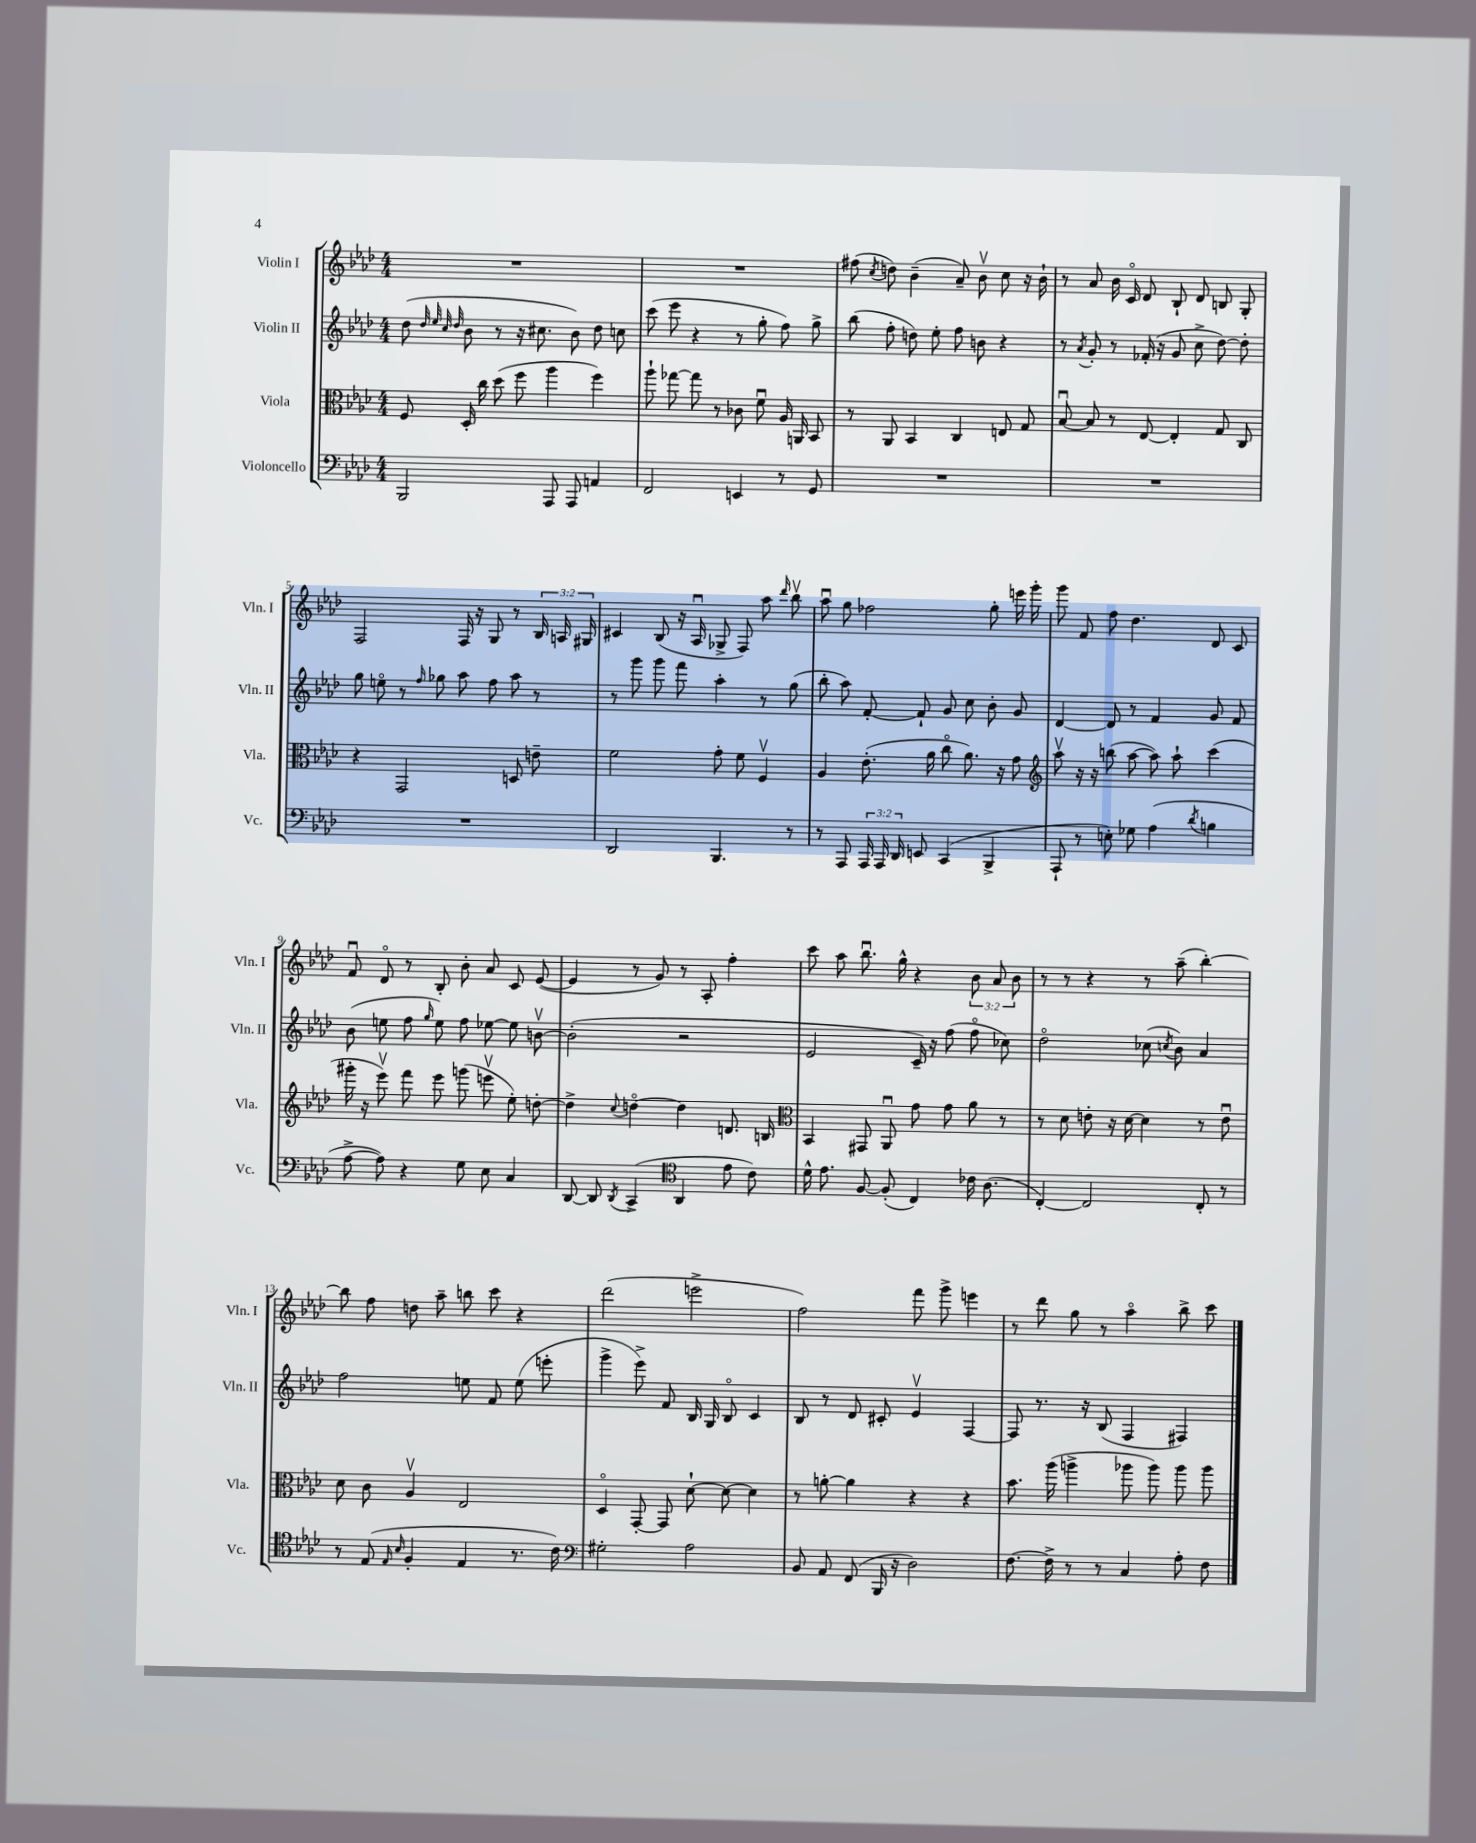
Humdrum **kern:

**kern	**kern	**kern	**kern
*staff4	*staff3	*staff2	*staff1
*clefF4	*clefC3	*clefG2	*clefG2
*k[b-e-a-d-]	*k[b-e-a-d-]	*k[b-e-a-d-]	*k[b-e-a-d-]
*M4/4	*M4/4	*M4/4	*M4/4
2BBB-	8F	(8dd-	1r
.	.	32qqdd-	.
.	.	32qqee-	.
.	.	32qqcc	.
.	.	32qqdd-	.
.	16D-'	8b-	.
.	16cc	.	.
.	(8dd-	8r	.
.	8ff	16r	.
.	.	8.cc#	.
8AAA-	4aa-	.	.
8AAA-	.	8b-)	.
4AA	4ff)	8dd-	.
.	.	8cc	.
=	=	=	=
2FF	8aa-`	(8ccc	1r
.	[8gg-	8eee-	.
.	8gg-]	4r	.
.	8r	.	.
4EE	8c-	8r	.
.	8fu	8gg'	.
8r	16A-	8ff)	.
.	16AA	.	.
8GG	8BB-	8gg^	.
=	=	=	=
1r	8r	(8bb-	(8ff#
.	.	.	8qcc
.	8AA-	8ff'	8dd)
.	4BB-	8dd)	(4b-~
.	.	8ee-'	.
.	4C	8ff	8a-~)
.	.	8b	8b-v
.	8E	4r	8cc
.	8G	.	16r
.	.	.	16b-`
=	=	=	=
1r	[8B-u	8r	8r
.	.	8qa-	.
.	8B-]	8g'	8a-
.	8r	8r	16b-
.	.	.	16co
.	[8E-	(16f-'	8d-
.	.	16r	.
.	4E-']	8g	8B-`
.	.	8cc^	8d-
.	8G	[8dd-)	8B
.	8C	8dd-']	8G'
=	=	=	=
1r	4r	8gg	2F
.	.	8eeo	.
.	2GG	8r	.
.	.	16qqff	.
.	.	8gg-	.
.	.	8aa-	16F
.	.	.	16r
.	.	8ff	8G
.	8D	8aa-	8r
.	8e~	8r	24B-
.	.	.	24A
.	.	.	24G#
=	=	=	=
2DD-	2f	8r	4c#
.	.	8ggg	.
.	.	8ggg	(8B-
.	.	8fff	16r
.	.	.	16A-u
4.BBB-	8g'	4aa-'	8G-^
.	8f	.	8F)
.	4Fv	8r	8aa-
.	.	.	16qqddd-
8r	.	(8gg	8bb-v
=	=	=	=
8r	4A-	8bb-'	8aa-u
8AAA-	.	8aa-)	8gg
24AAA-	(8.e-'	[8f'	2ff-
24AAA-	.	.	.
24DD-	.	.	.
8EE	.	8f`]	.
.	16a-	.	.
(4CC	8cco	8g	.
.	8.a-)	8cc	.
4BBB-^	.	8b-'	8gg'
.	16r	.	.
.	8g	8g	16eee
.	.	.	16ggg'
=	=	=	=
*	*clefG2	*	*
8AAA-`	8aa-v	[4d-	8ggg
8r	16r	.	8f
.	16r	.	.
8E')	(8bb	8d-]	8ff
8G-	[8aa-	8r	4.dd-
(4A-	8aa-])	4f	.
.	8aa-`	.	.
8qd-	.	.	.
4B	(4ccc	8g	8d-
.	.	8f	8c
=	=	=	=
[8A-^	16ggg#'	(8b-	8fu
.	16r	.	.
8A-])	8eee-v)	8ee	8d-o
4r	8fff	8ff	8r
.	.	16qqgg	.
.	8eee-	8ee)	8B-'
8G	(8ggg	8ff	8b-'
8E-	8eeev	[8ee-	8a-
4C	8ee-')	8ee-]	8c
.	[8dd'	[8bv	([8e-
=	=	=	=
[8DD-	4dd^]	(2b']	4e-]
8DD-]	.	.	.
8qDD-	8qqcc	.	.
(4CC^	[4ddo	.	8r
.	.	.	8g)
*clefC4	*	*	*
4AA-	4dd]	2r	8r
.	.	.	8A-'
8e-	8.d	.	4ff'
8c)	.	.	.
.	16B	.	.
=	=	=	=
*	*clefC3	*	*
16d-^^	4BB-	2e-	8ccc
8.e-	.	.	.
.	.	.	8aa-
[8F	8GG#	.	8.bb-u
(8F']	8AA-u	.	.
.	.	.	16gg^^
4C)	8g	16c~)	4r
.	.	16r	.
.	8g	(8ff	.
16c-	8a-	8ffo	12b-
(8.A-	.	.	.
.	.	.	12a-
.	8r	8cc-)	.
.	.	.	12b-
=	=	=	=
[4C')	8r	2dd-o	8r
.	8d-	.	8r
2C]	8e'	.	4r
.	16r	.	.
.	[16d-	.	.
.	4d-]	(8cc-	8r
.	.	8qcc	.
.	.	8b-)	(8aa-~
8C'	8r	4a-	[4bb-')
8r	8eu	.	.
=	=	=	=
8r	8d-	2ff	8bb-]
(8E-	8c	.	8ff
16qqE-	.	.	.
16qqB-	.	.	.
4F'	4A-v	.	8dd
.	.	.	8aa-~
4E-	2E-	8ee	8bb
.	.	8f	8ccc
8.r	.	(8ee	4r
.	.	8eee'	.
16c)	.	.	.
=	=	=	=
*clefF4	*	*	*
2G#'	4D-o	4ggg^	(2ddd-
.	[8GG'	8eee-^)	.
.	8GG]	8f	.
2A-	[8d-`	16B-	2eee^
.	.	16G	.
.	8d-_	8B-o	.
.	4d-]	4c	.
=	=	=	=
8BB-	8r	8B-	2ff)
8AA-	[8a'	8r	.
(8FF	4a]	8d-	.
16BBB-	.	8c#'	.
16r	.	.	.
2D-)	4r	4e-v	8fff
.	.	.	8ggg^
.	4r	[4F	4eee
=	=	=	=
[8.F	8.b-	8F]	8r
.	.	8.r	8ddd-
16F^]	(16aa-	.	.
8r	4aa^	.	8gg
.	.	16r	.
8r	.	(8B-	8r
4C	8aa-	4F	4aa-o
.	8aa-)	.	.
8A-'	8aa-	4F#)	8bb-^
8F	8aa-	.	8ccc
==	==	==	==
*-	*-	*-	*-
